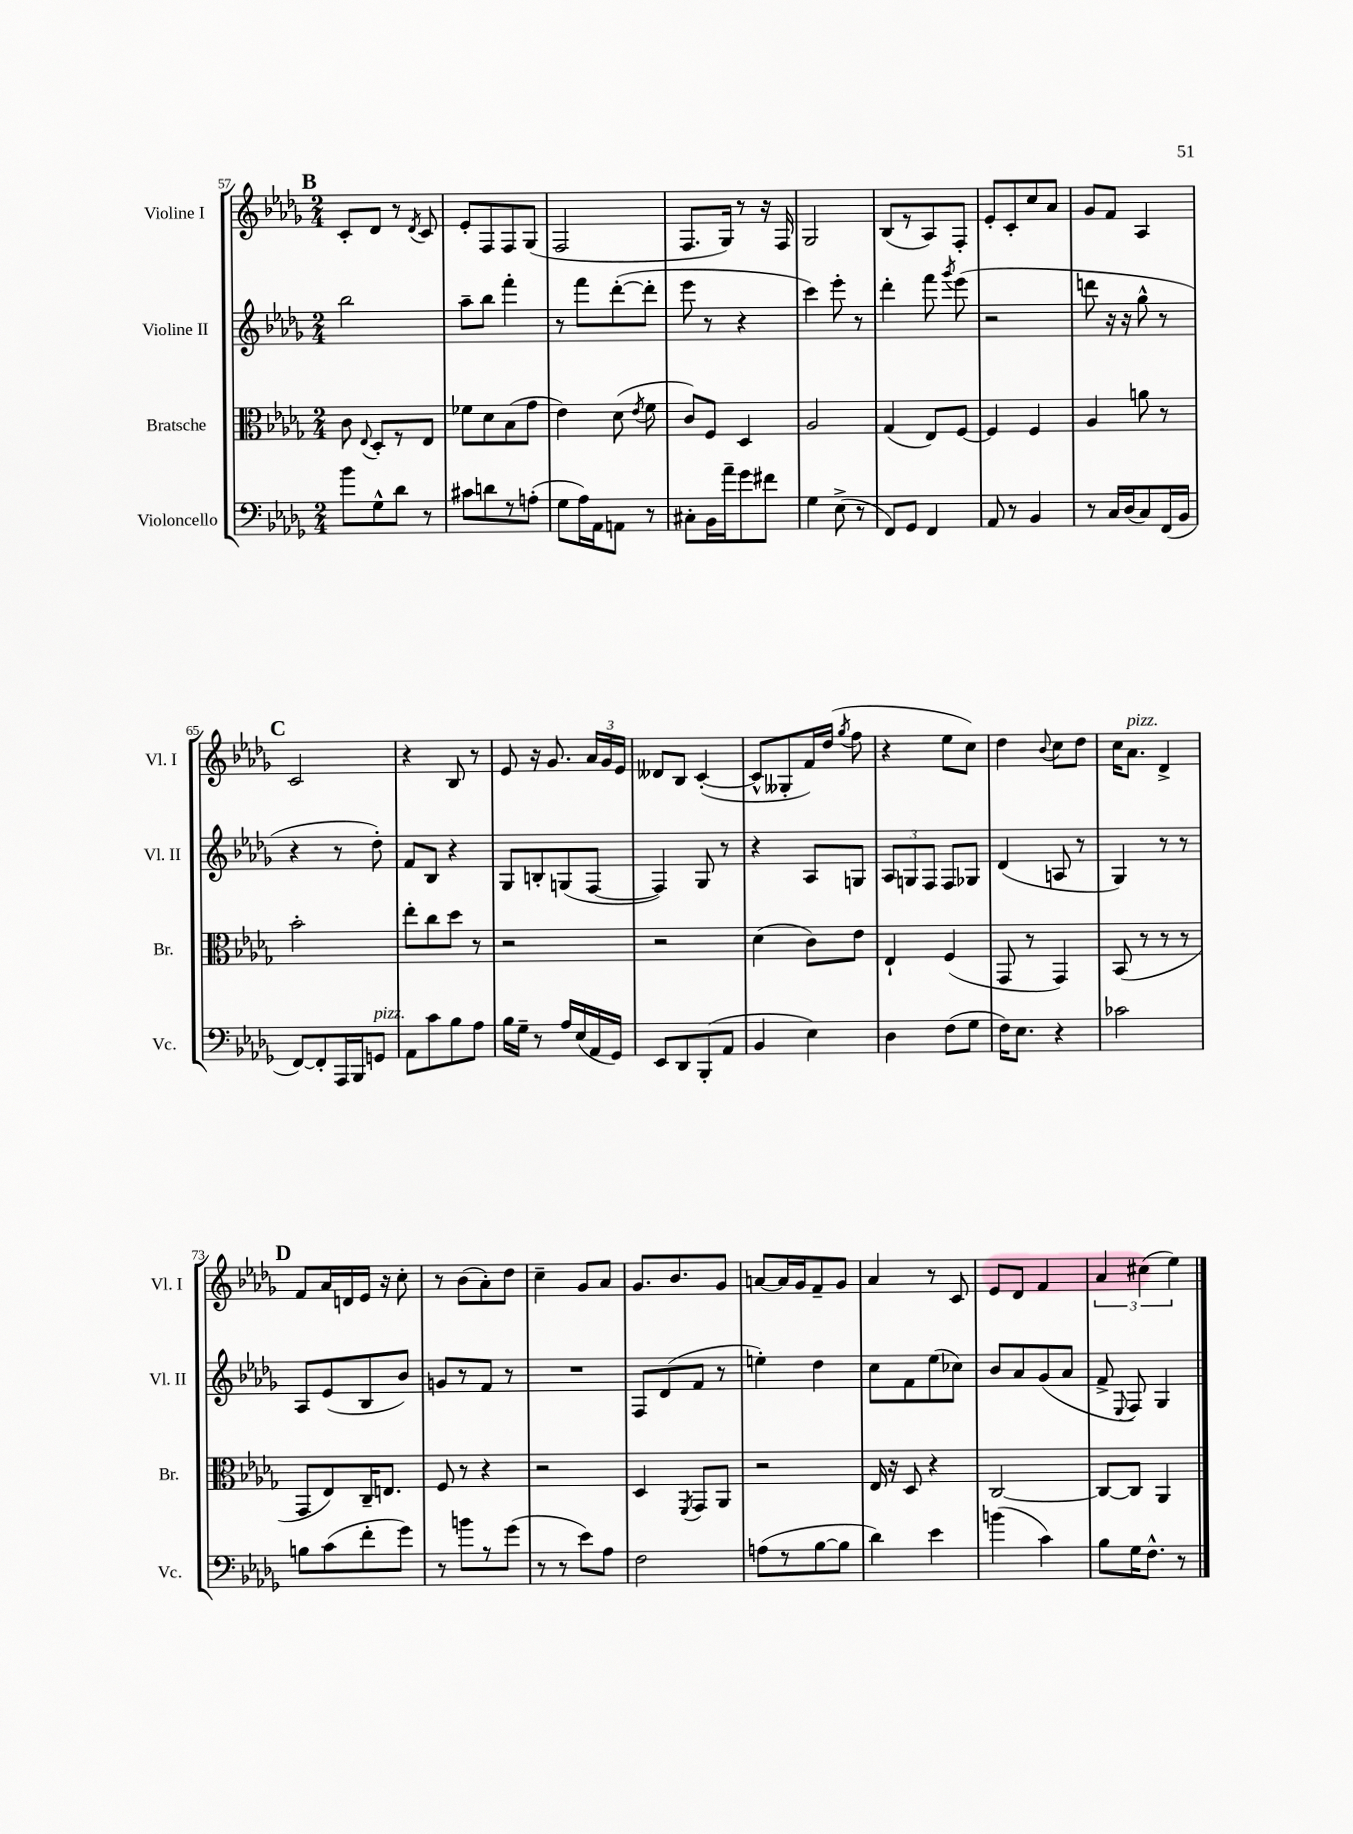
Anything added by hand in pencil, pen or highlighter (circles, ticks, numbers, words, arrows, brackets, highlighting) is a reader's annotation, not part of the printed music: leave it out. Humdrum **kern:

**kern	**kern	**kern	**kern
*staff4	*staff3	*staff2	*staff1
*clefF4	*clefC3	*clefG2	*clefG2
*k[b-e-a-d-g-]	*k[b-e-a-d-g-]	*k[b-e-a-d-g-]	*k[b-e-a-d-g-]
*M2/4	*M2/4	*M2/4	*M2/4
8b-	8c	2bb-	8c'
.	8qqE-	.	.
8G-^^	8D-'	.	8d-
8d-	8r	.	8r
.	.	.	8qd-
8r	8E-	.	8c
=	=	=	=
8c#	8f-	8aa-~	8e-'
8d	8d-	8bb-	8F
8r	(8B-	4fff'	8F
(8A'	8g-	.	(8G-
=	=	=	=
8G-	4e-)	8r	2F
16A-)	.	8fff	.
16AA-	.	.	.
8AA	(8d-	([8ddd-'	.
.	8qe-	.	.
8r	8f	8ddd-']	.
=	=	=	=
8C#'	8c)	8eee-	8.F
16BB-	8F	8r	.
16a-~	.	.	16G-)
8g-	4D-	4r	8r
8f#	.	.	16r
.	.	.	16F
=	=	=	=
4G-	2A-	4ccc)	2G-
(8E-^	.	8eee-'	.
8r	.	8r	.
=	=	=	=
8FF)	(4G-	4ddd-'	(8B-
8GG-	.	.	8r
4FF	8E-)	8fff	8A-)
.	.	8qggg-	.
.	[8F	(8eee-	8F'
=	=	=	=
8AA-	4F]	2r	8e-'
8r	.	.	8c'
4BB-	4F	.	8cc
.	.	.	8a-
=	=	=	=
8r	4A-	8ddd	8g-
16C	.	16r	8f
(16D-	.	16r	.
8C)	8a	8gg-^^	4A-
(16FF	8r	8r	.
16BB-	.	.	.
=	=	=	=
[8FF)	2b-'	4r	2c
8FF']	.	.	.
16AAA-	.	8r	.
16BBB-	.	.	.
8GG	.	8dd-')	.
=	=	=	=
8AA-	8ee-'	8f	4r
8c	8cc	8B-	.
8B-	8dd-	4r	8B-
8A-	8r	.	8r
=	=	=	=
16B-	2r	8G-	8e-
16G-~	.	.	.
8r	.	8B'	16r
.	.	.	8.g-
16A-	.	(8G	.
(16E-	.	.	.
16AA-	.	[8F	24a-
.	.	.	24g-
16GG-)	.	.	.
.	.	.	24e-
=	=	=	=
8EE-	2r	4F])	8d--
8DD-	.	.	8B-
(8BBB-'	.	8G-	([4c'
8AA-	.	8r	.
=	=	=	=
4BB-	(4d-	4r	8c^^]
.	.	.	8G--'
4E-)	8c)	8A-	16f)
.	.	.	(16dd-
.	.	.	8qgg-
.	8e-	8G	8ff
=	=	=	=
4D-	4E-`	12A-	4r
.	.	12G	.
.	.	12F	.
(8F	(4F	8F	8ee-
8G-	.	8G-	8cc)
=	=	=	=
16F)	8GG-	(4d-	4dd-
8.E-	.	.	.
.	8r	.	.
.	.	.	8qqb-
4r	4GG-)	8A	8cc
.	.	8r	8dd-
=	=	=	=
2c-	(8BB-	4G-)	16cc
.	.	.	8.a-
.	8r	.	.
.	8r	8r	4d-^
.	8r	8r	.
=	=	=	=
8B	8GG-	8A-	8f
(8c	8E-)	(8e-	16a-
.	.	.	16d
8f'	16C~	8B-	16e-
.	8.E	.	16r
8g-)	.	8b-)	8cc'
=	=	=	=
8r	8F	8g	8r
8b	8r	8r	(8b-
8r	4r	8f	8a-')
(8g-	.	8r	8dd-
=	=	=	=
8r	2r	2r	4cc~
8r	.	.	.
8e-)	.	.	8g-
8A-	.	.	8a-
=	=	=	=
2F	4D-	8F	8.g-
.	.	(8d-	.
.	.	.	8.b-
.	8qFF	.	.
.	8GG-	8f	.
.	8AA-	8r	8g-
=	=	=	=
(8A	2r	4ee')	[8a
8r	.	.	16a]
.	.	.	16g-
[8B-	.	4dd-	8f~
8B-]	.	.	8g-
=	=	=	=
4d-)	16E-	8cc	4a-
.	16r	.	.
.	8D-	8f	.
4e-	4r	(8ee-	8r
.	.	8cc-)	8c
=	=	=	=
(4b	[2C	8b-	8e-
.	.	8a-	8d-
4c)	.	(8g-	4f
.	.	8a-	.
=	=	=	=
8B-	8C_	8f^	6a-
.	.	8qqE-	.
16G-	8C]	8F)	.
.	.	.	(6cc#
8.F^^	.	.	.
.	4AA-	4G-	.
.	.	.	6ee-)
8r	.	.	.
==	==	==	==
*-	*-	*-	*-
